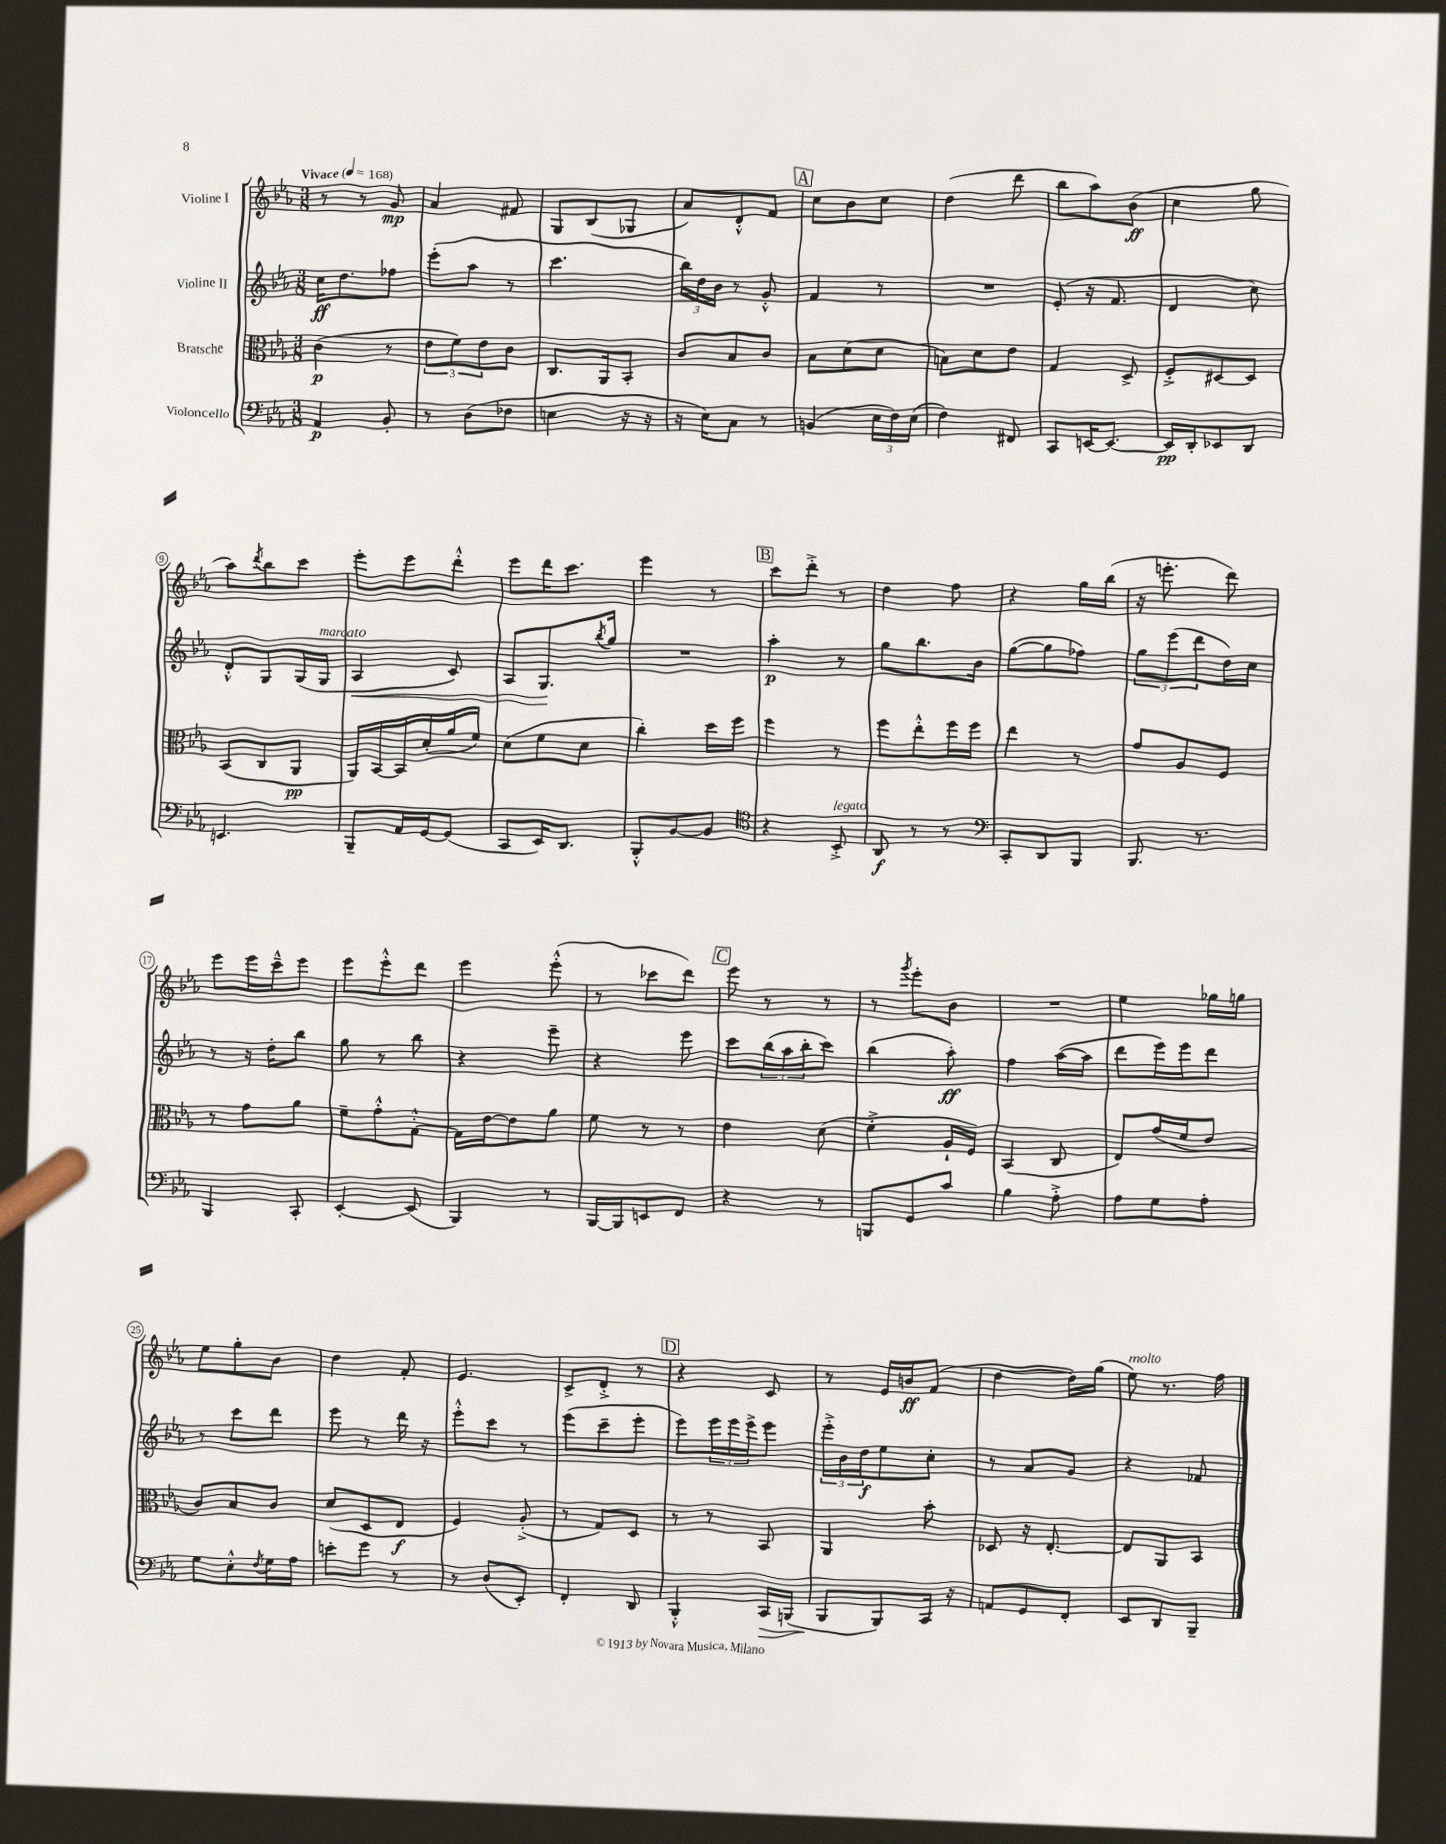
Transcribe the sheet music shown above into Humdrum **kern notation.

**kern	**dynam	**kern	**dynam	**kern	**dynam	**kern	**dynam
*part4	*part4	*part3	*part3	*part2	*part2	*part1	*part1
*staff4	*staff4	*staff3	*staff3	*staff2	*staff2	*staff1	*staff1
*I"Violoncello	*	*I"Bratsche	*	*I"Violine II	*	*I"Violine I	*
*clefF4	*	*clefC3	*	*clefG2	*	*clefG2	*
*k[b-e-a-]	*	*k[b-e-a-]	*	*k[b-e-a-]	*	*k[b-e-a-]	*
*M3/8	*	*M3/8	*	*M3/8	*	*M3/8	*
*MM168	*	*MM168	*	*MM168	*	*MM168	*
=1	=1	=1	=1	=1	=1	=1	=1
!	!	!	!	!	!	!LO:TX:a:B:t=Vivace	!
4AA-/	p	(4c\	p	16cc\KL	ff	8r	.
.	.	.	.	8.dd\	.	.	.
.	.	.	.	.	.	8r	.
8BB-'/	.	8r	.	8ff-X\J	.	8g/	mp
=2	=2	=2	=2	=2	=2	=2	=2
8r	.	12e-\L	.	(8eee-'\L	.	4a-/	.
.	.	12f\)	.	.	.	.	.
(8D\L	.	.	.	8aa-\J	.	.	.
.	.	12e-\	.	.	.	.	.
8F-X\J	.	8c\J	.	8r	.	8f#X/	.
=3	=3	=3	=3	=3	=3	=3	=3
4En\	.	8.C/L	.	4.ccc\	.	8G/L	.
.	.	.	.	.	.	(8B-/	.
.	.	16AA-/k	.	.	.	.	.
16r	.	8BB-'/J	.	.	.	8G-X/J	.
16r	.	.	.	.	.	.	.
=4	=4	=4	=4	=4	=4	=4	=4
16r	.	8c/L	.	24bb-\LL)	.	8a-/L)	.
.	.	.	.	24dd\	.	.	.
16E-\KL)	.	.	.	.	.	.	.
.	.	.	.	24b-\JJ	.	.	.
8C\J	.	8B-/	.	8r	.	8d'^^/	.
8r	.	8c/J	.	8g'^^/	.	8f/J	.
!!LO:REH:place=s1:t=A
=5	=5	=5	=5	=5	=5	=5	=5
(4BBn/	.	8B-\L	.	4f/	.	8cc\L	.
.	.	(8d\	.	.	.	8b-\	.
24E-\LL	.	8d\J	.	8r	.	8cc\J	.
24F\)	.	.	.	.	.	.	.
(24E-\JJ	.	.	.	.	.	.	.
=6	=6	=6	=6	=6	=6	=6	=6
4F\)	.	8Bn\L)	.	4.r	.	(4dd\	.
.	.	8d\	.	.	.	.	.
8FF#X/	.	8e-\J	.	.	.	8ddd\	.
=7	=7	=7	=7	=7	=7	=7	=7
8CC/L	.	4G/	.	(8e-'/	.	8bb-\L	.
[16EEn/K	.	.	.	16r	.	8aa-\)	.
8.EE/J_	.	.	.	8.f/	.	.	.
.	.	8D^/	.	.	.	(8b-\J	ff
=8	=8	=8	=8	=8	=8	=8	=8
16EE/LL]	pp	8F'^/L	.	4d/	.	4cc\	.
16DD'/J	.	.	.	.	.	.	.
8EE-X/	.	[8D#X/	.	.	.	.	.
8DD/J	.	8D#/J]	.	8cc\)	.	8gg\	.
!!LO:LB:g=z
=9	=9	=9	=9	=9	=9	=9	=9
4.EEn/	.	(8BB-/L	.	8d'^^/L	.	8aa-\L)	.
.	.	.	.	.	.	8qddd/	.
.	.	8C/	.	8G/	.	8bb-\	.
.	.	8AA-/J	pp	(16G/L	.	8ccc\J	.
!	!	!	!	!LO:TX:a:i:t=marcato	!	!	!
.	.	.	.	16G/JJ	.	.	.
=10	=10	=10	=10	=10	=10	=10	=10
!	!	!	!	!	!LO:HP:b	!	!
8BBB-~/L	.	16AA-/LL)	.	4A-/	<	8eee-'\L	.
.	.	[16BB-/	.	.	.	.	.
16AA-/L	.	16BB-/]	.	.	.	8eee-\	.
[16GG/J	.	(16d'/	.	.	.	.	.
(8GG/J]	.	16a-/	.	8c/)	.	8ddd'^^\J	.
.	.	16f/JJ)	.	.	.	.	.
=11	=11	=11	=11	=11	=11	=11	=11
8CC/L	.	(8d\L	.	8A-/L	.	8eee-\L	.
16EE-/K)	.	8f\	.	8.G/	.	16ddd\K	.
8.DD/J	.	.	.	.	.	8.ccc\J	.
.	.	8d\J	.	.	.	.	.
.	.	.	.	8qbb-/	.	.	.
.	.	.	.	16gg/Jk	[	.	.
=12	=12	=12	=12	=12	=12	=12	=12
8BBB-'^^/L	.	4cc'\)	.	4.r	.	4eee-\	.
[8BB-/	.	.	.	.	.	.	.
8BB-/J]	.	16dd\LL	.	.	.	8r	.
.	.	16ff\JJ	.	.	.	.	.
!!LO:REH:place=s1:t=B
=13	=13	=13	=13	=13	=13	=13	=13
*clefC4	*	*	*	*	*	*	*
4r	.	4ff\	.	4aa-'\	p	8ccc\L	.
.	.	.	.	.	.	8ddd'^\J	.
!LO:TX:a:i:t=legato	!	!	!	!	!	!	!
8BB-'^/	.	8r	.	8r	.	8r	.
=14	=14	=14	=14	=14	=14	=14	=14
8AA-/	f	8ff\L	.	8gg\L	.	4dd\	.
8r	.	8ee-'^^\	.	8.bb-\	.	.	.
8r	.	16ff\L	.	.	.	8ff\	.
.	.	16ff\JJ	.	16b-\Jk	.	.	.
=15	=15	=15	=15	=15	=15	=15	=15
*clefF4	*	*	*	*	*	*	*
8CC'/L	.	4ee-\	.	([8gg\L	.	4r	.
8DD/	.	.	.	8gg\]	.	.	.
8BBB-/J	.	8r	.	8ff-X\J)	.	16gg\LL	.
.	.	.	.	.	.	(16bb-\JJ	.
=16	=16	=16	=16	=16	=16	=16	=16
8.BBB-/	.	8g/L	.	12gg\L	.	16r	.
.	.	.	.	.	.	8.eeen'\	.
.	.	.	.	(12eee-\	.	.	.
.	.	8A-/	.	.	.	.	.
.	.	.	.	12ddd\	.	.	.
8.r	.	.	.	.	.	.	.
.	.	8F/J	.	16dd\L)	.	8ddd\)	.
.	.	.	.	16cc\JJ	.	.	.
!!LO:LB:g=z
=17	=17	=17	=17	=17	=17	=17	=17
4BBB-/	.	8r	.	8r	.	8eee-\L	.
.	.	8g\L	.	16r	.	16eee-\L	.
.	.	.	.	16dd'\KL	.	16ccc~^^\J	.
8CC'/	.	8a-\J	.	8bb-\J	.	8eee-\J	.
=18	=18	=18	=18	=18	=18	=18	=18
[4EE-'/	.	8f~\L	.	8gg\	.	8eee-\L	.
.	.	8g'^^\	.	8r	.	8eee-'^^\	.
(8EE-/]	.	[8G'^^\J	.	8bb-\	.	8ddd\J	.
=19	=19	=19	=19	=19	=19	=19	=19
4BBB-/)	.	16G\LL]	.	4r	.	4eee-\	.
.	.	[16e-\J	.	.	.	.	.
.	.	8e-\]	.	.	.	.	.
8r	.	8a-\J	.	8eee-~\	.	(8eee-'^^\	.
=20	=20	=20	=20	=20	=20	=20	=20
[16BBB-/LL	.	8f\	.	4r	.	8r	.
16BBB-/J]	.	.	.	.	.	.	.
8EEn/	.	8r	.	.	.	8ccc-X\L	.
8FF/J	.	8r	.	8eee-\	.	8ddd\J)	.
!!LO:REH:place=s1:t=C
=21	=21	=21	=21	=21	=21	=21	=21
4r	.	4e-\	.	8ccc\L	.	8eee-\	.
.	.	.	.	(24bb-\L	.	8r	.
.	.	.	.	24aa-\	.	.	.
.	.	.	.	24bb-'\J	.	.	.
8r	.	(8d\	.	8ccc\J)	.	8r	.
=22	=22	=22	=22	=22	=22	=22	=22
8BBBn/L	.	4f'^\	.	(4bb-\	.	8r	.
.	.	.	.	.	.	8qggg/	.
8GG/	.	.	.	.	.	8eee-'\L	.
8c/J	.	16A-`/LL	.	8aa-'\)	ff	8b-\J	.
.	.	16F/JJ)	.	.	.	.	.
=23	=23	=23	=23	=23	=23	=23	=23
4B-\	.	(4BB-/	.	4ff\	.	4.r	.
8A-'^\	.	8C/	.	([16aa-\LL	.	.	.
.	.	.	.	16aa-\JJ]	.	.	.
=24	=24	=24	=24	=24	=24	=24	=24
8A-\L	.	8E-/L)	.	8ddd\L	.	4ee-\	.
8G\	.	(16g/L	.	16eee-\L)	.	.	.
.	.	16f/J	.	16eee-\J	.	.	.
8A-'\J	.	8e-/J	.	8ddd\J	.	16gg-X\LL	.
.	.	.	.	.	.	16ggn\JJ	.
!!LO:LB:g=z
=25	=25	=25	=25	=25	=25	=25	=25
8G\L	.	8c/L)	.	8r	.	8ee-\L	.
8E-'^^\	.	8B-/	.	8ccc\L	.	8gg'\	.
8qF/	.	.	.	.	.	.	.
16G\L	.	8c/J	.	8ddd\J	.	8b-\J	.
16A-\JJ	.	.	.	.	.	.	.
=26	=26	=26	=26	=26	=26	=26	=26
8en'\L	.	(8d/L	.	8eee-\	.	4dd\	.
8g\J	.	8D/	.	8r	.	.	.
8r	.	8E-/J	f	16ddd\	.	8f'/	.
.	.	.	.	16r	.	.	.
=27	=27	=27	=27	=27	=27	=27	=27
8r	.	4F/)	.	8eee-'^^\L	.	4.e-/	.
(8D/L	.	.	.	8ccc\J	.	.	.
8EE-'/J)	.	(8A-'^/	.	8r	.	.	.
=28	=28	=28	=28	=28	=28	=28	=28
4FF'/	.	8r	.	(8eee-\L	.	8c^/L	.
.	.	8G/L)	.	8ccc~\	.	8d'^/J	.
8DD/	.	8D/J	.	8eee-'\J	.	8r	.
!!LO:REH:place=s1:t=D
=29	=29	=29	=29	=29	=29	=29	=29
4BBB-'^^/	.	8r	.	8eee-\L)	.	4r	.
.	.	8r	.	24eee-\L	.	.	.
.	.	.	.	24eee-\	.	.	.
.	.	.	.	24eee-^\J	.	.	.
!	!LO:HP:b	!	!	!	!	!	!
16CC/LL	>	8BB-/	.	8eee-\J	.	8c/	.
(16BBBn/JJ	.	.	.	.	.	.	.
=30	=30	=30	=30	=30	=30	=30	=30
8BBB-/L	.	4AA-/	.	24eee-'^\LL	.	8r	.
.	.	.	.	24b-\	.	.	.
.	.	.	.	24dd\J	f	.	.
8BBB-/)	]	.	.	8ee-\	.	16e-/LL	.
.	.	.	.	.	.	16bn/J	ff
16CC/Jk	.	8b-'\	.	8cc'\J	.	(8f/J	.
16r	.	.	.	.	.	.	.
=31	=31	=31	=31	=31	=31	=31	=31
8AAn/L	.	8D-X/	.	8r	.	[4dd\	.
8GG/	.	16r	.	8a-/L	.	.	.
.	.	[8.E-'/	.	.	.	.	.
8FF'/J	.	.	.	8g/J	.	16dd\LL])	.
.	.	.	.	.	.	(16gg\JJ	.
=32	=32	=32	=32	=32	=32	=32	=32
!	!	!	!	!	!	!LO:TX:a:i:t=molto	!
8EE-/L	.	8E-/L]	.	4r	.	8ee-\)	.
8DD/	.	8AA-/	.	.	.	8.r	.
8BBB-~/J	.	8BB-/J	.	8f-X/	.	.	.
.	.	.	.	.	.	16ff\	.
==	==	==	==	==	==	==	==
*-	*-	*-	*-	*-	*-	*-	*-
